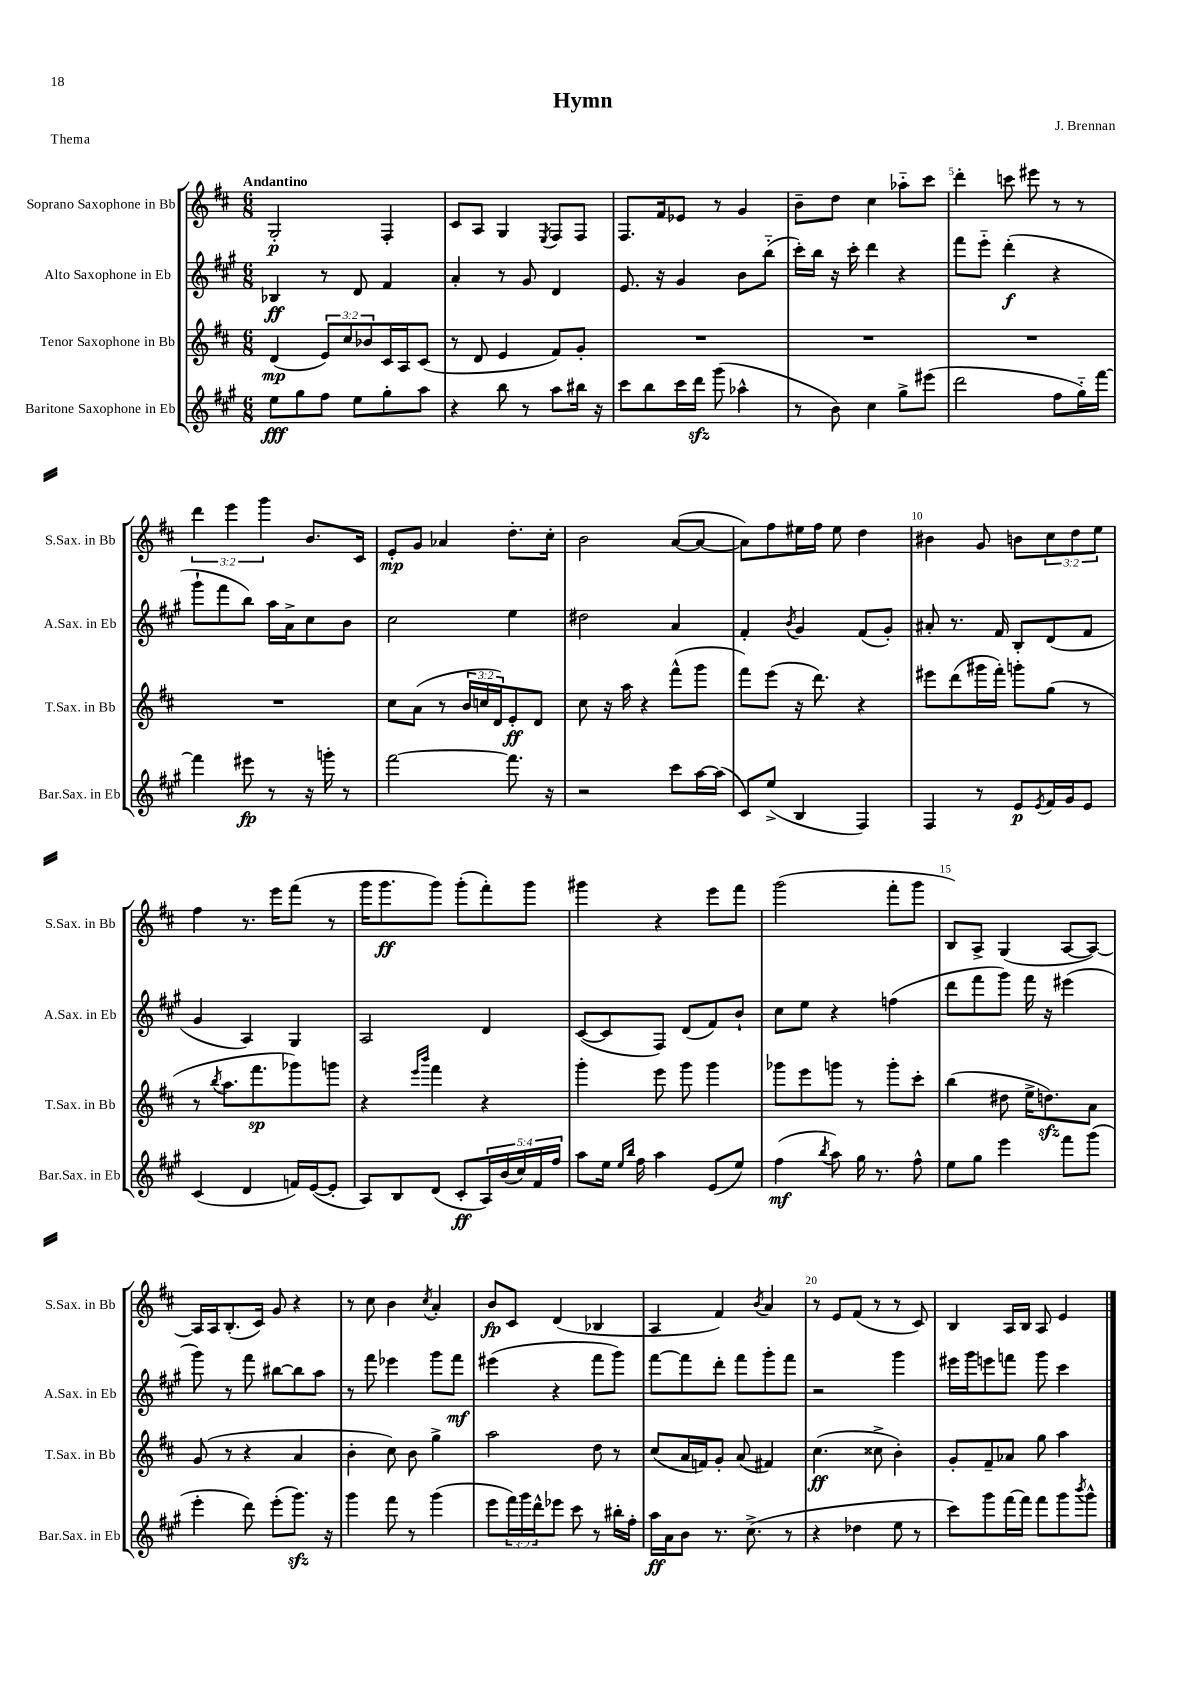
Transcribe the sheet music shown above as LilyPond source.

\header { title = "Hymn" composer = "J. Brennan" piece = "Thema" }
<<
\new StaffGroup <<
\new Staff = "s0" \with { instrumentName = "Soprano Saxophone in Bb" shortInstrumentName = "S.Sax. in Bb" } {
    \clef treble \key d \major \numericTimeSignature \time 6/8 \override Staff.TupletNumber.text = #tuplet-number::calc-fraction-text \tempo "Andantino"
    g2-.\p fis4-. |
    cis'8 a8 g4 \acciaccatura { e8 } fis8 fis8 |
    fis8. fis'16 ees'8 r8 g'4 |
    b'8-- d''8 cis''4 aes''8-_ cis'''8 |
    d'''4-. c'''8 eis'''8 r8 r8 |
    \tuplet 3/2 { d'''4 e'''4 g'''4 } b'8. cis'16 |
    e'8-.\mp g'8 aes'4 d''8.-. cis''16-. |
    b'2 a'8~( a'8~ |
    a'8) fis''8 eis''16 fis''16 eis''8 d''4 |
    bis'4 g'8 b'8 \tuplet 3/2 { cis''8 d''8 e''8 } |
    fis''4 r8. e'''16 fis'''8( r8 |
    g'''16 g'''8.\ff g'''8) g'''8-.( fis'''8-.) g'''8 |
    gis'''4 r4 e'''8 fis'''8 |
    g'''2( fis'''8-. g'''8 |
    b8) a8-> g4( a8~ a8~) |
    a16 a16 b8.-.( cis'16) g'8 r4 |
    r8 cis''8 b'4 \acciaccatura { cis''8 } a'4-. |
    b'8\fp cis'8 d'4( bes4 |
    a4 fis'4) \acciaccatura { b'8 } a'4 |
    r8 e'8 fis'8( r8 r8 cis'8) |
    b4 a16 b16 a8 e'4 \bar "|." |
}
\new Staff = "s1" \with { instrumentName = "Alto Saxophone in Eb" shortInstrumentName = "A.Sax. in Eb" } {
    \clef treble \key a \major \numericTimeSignature \time 6/8
    bes4\ff r8 d'8 fis'4 |
    a'4-. r8 gis'8 d'4 |
    e'8. r16 gis'4 b'8 b''8-_( |
    cis'''16-.) b''16 r16 cis'''16-. d'''4 r4 |
    fis'''8 e'''8-_ d'''4-.\f( r4 |
    gis'''8-! fis'''8 b''8) a''16 a'16-> cis''8 b'8 |
    cis''2 e''4 |
    dis''2 a'4 |
    fis'4-. \acciaccatura { b'8 } gis'4 fis'8( gis'8-.) |
    ais'8-. r8. fis'16 b8-. d'8( fis'8 |
    gis'4 a4) gis4 |
    a2 d'4 |
    cis'8~( cis'8 fis8) d'8( fis'8) b'8-! |
    cis''8 e''8 r4 f''4( |
    d'''8 fis'''8 gis'''8) fis'''16 r16 eis'''4( |
    gis'''8) r8 fis'''8 bis''8~ bis''8 a''8 |
    r8 fis'''8 ees'''4 gis'''8 fis'''8\mf |
    eis'''4( r4 fis'''8 gis'''8) |
    fis'''8~ fis'''8 d'''8-. fis'''8 gis'''8-. fis'''8 |
    r2 gis'''4 |
    eis'''16 gis'''16 e'''8 f'''8 gis'''8 cis'''4 \bar "|." |
}
\new Staff = "s2" \with { instrumentName = "Tenor Saxophone in Bb" shortInstrumentName = "T.Sax. in Bb" } {
    \clef treble \key d \major \numericTimeSignature \time 6/8 \override Staff.TupletNumber.text = #tuplet-number::calc-fraction-text
    d'4\mp( \tuplet 3/2 { e'8) cis''8 bes'8 } cis'16 a16 cis'8( |
    r8 d'8 e'4 fis'8) g'8-. |
    R2. |
    R2. |
    R2. |
    R2. |
    cis''8 a'8( r8 \tuplet 3/2 { b'16 c''16 d'16) } e'8-.\ff d'8 |
    cis''8 r16 a''16 r4 fis'''8-^( g'''8 |
    fis'''8) e'''8( r16 d'''8.) r4 |
    eis'''8 d'''8( gis'''16 fis'''16-.) g'''8-. g''8( r8 |
    r8 \acciaccatura { b''8 } a''8. fis'''8.\sp ges'''8) g'''8 |
    r4 \grace { e'''16 b'''16 } fis'''4 r4 |
    g'''4-. e'''8 g'''8 g'''4 |
    ges'''8 e'''8 g'''8 r8 g'''8-. cis'''8-. |
    b''4( dis''8 e''16-> d''8.\sfz) a'8 |
    g'8( r8 r4 a'4 |
    b'4-. cis''8) b'8 g''4-> |
    a''2 d''8 r8 |
    cis''8( a'16 f'16) g'8-. a'8( fis'4) |
    cis''4.\ff( cisis''8-> b'4-.) |
    g'8-. fis'8-- aes'8 g''8 a''4 \bar "|." |
}
\new Staff = "s3" \with { instrumentName = "Baritone Saxophone in Eb" shortInstrumentName = "Bar.Sax. in Eb" } {
    \clef treble \key a \major \numericTimeSignature \time 6/8 \override Staff.TupletNumber.text = #tuplet-number::calc-fraction-text
    e''8\fff gis''8 fis''8 e''8 gis''8-. a''8 |
    r4 b''8 r8 a''8 bis''16 r16 |
    cis'''8 b''8 cis'''16 d'''16\sfz gis'''8( aes''4-^ |
    r8 b'8) cis''4 gis''8-> eis'''8( |
    d'''2 fis''8 gis''16-_) fis'''16~ |
    fis'''4 eis'''8\fp r8 r16 g'''16-. r8 |
    fis'''2~ fis'''8. r16 |
    r2 cis'''8 a''16~ a''16( |
    cis'8) e''8->( b4 fis4) |
    fis4 r8 e'8\p \acciaccatura { e'8 } fis'16 gis'16 e'8 |
    cis'4( d'4 f'16) e'16~( e'8-. |
    a8) b8 d'8( cis'8-.\ff \tuplet 5/4 { a16) b'16( cis''16) fis'16 fis''16 } |
    a''8 e''16 \grace { e''16 b''16 } fis''16 a''4 e'8( e''8) |
    fis''4\mf( \acciaccatura { b''8 } a''8) gis''16 r8. fis''8-^ |
    e''8 gis''8 e'''4 fis'''8 gis'''8( |
    e'''4-. d'''8) e'''8-.( gis'''8.\sfz) r16 |
    gis'''4 fis'''8 r8 gis'''4( |
    e'''8 \tuplet 3/2 { fis'''16) gis'''16 d'''16-^ } ees'''8 cis'''8 r8 bis''16-. fis''16-. |
    a''16\ff a'16 b'8 r8. cis''8.->( r8 |
    r4 des''4 e''8 r8 |
    cis'''8) gis'''8 fis'''16~ fis'''16 fis'''8 gis'''8 \acciaccatura { b'''8 } gis'''8-^ \bar "|." |
}
>>
>>
\layout { \context { \Score \override BarNumber.break-visibility = ##(#f #t #t) barNumberVisibility = #(every-nth-bar-number-visible 5) } }
